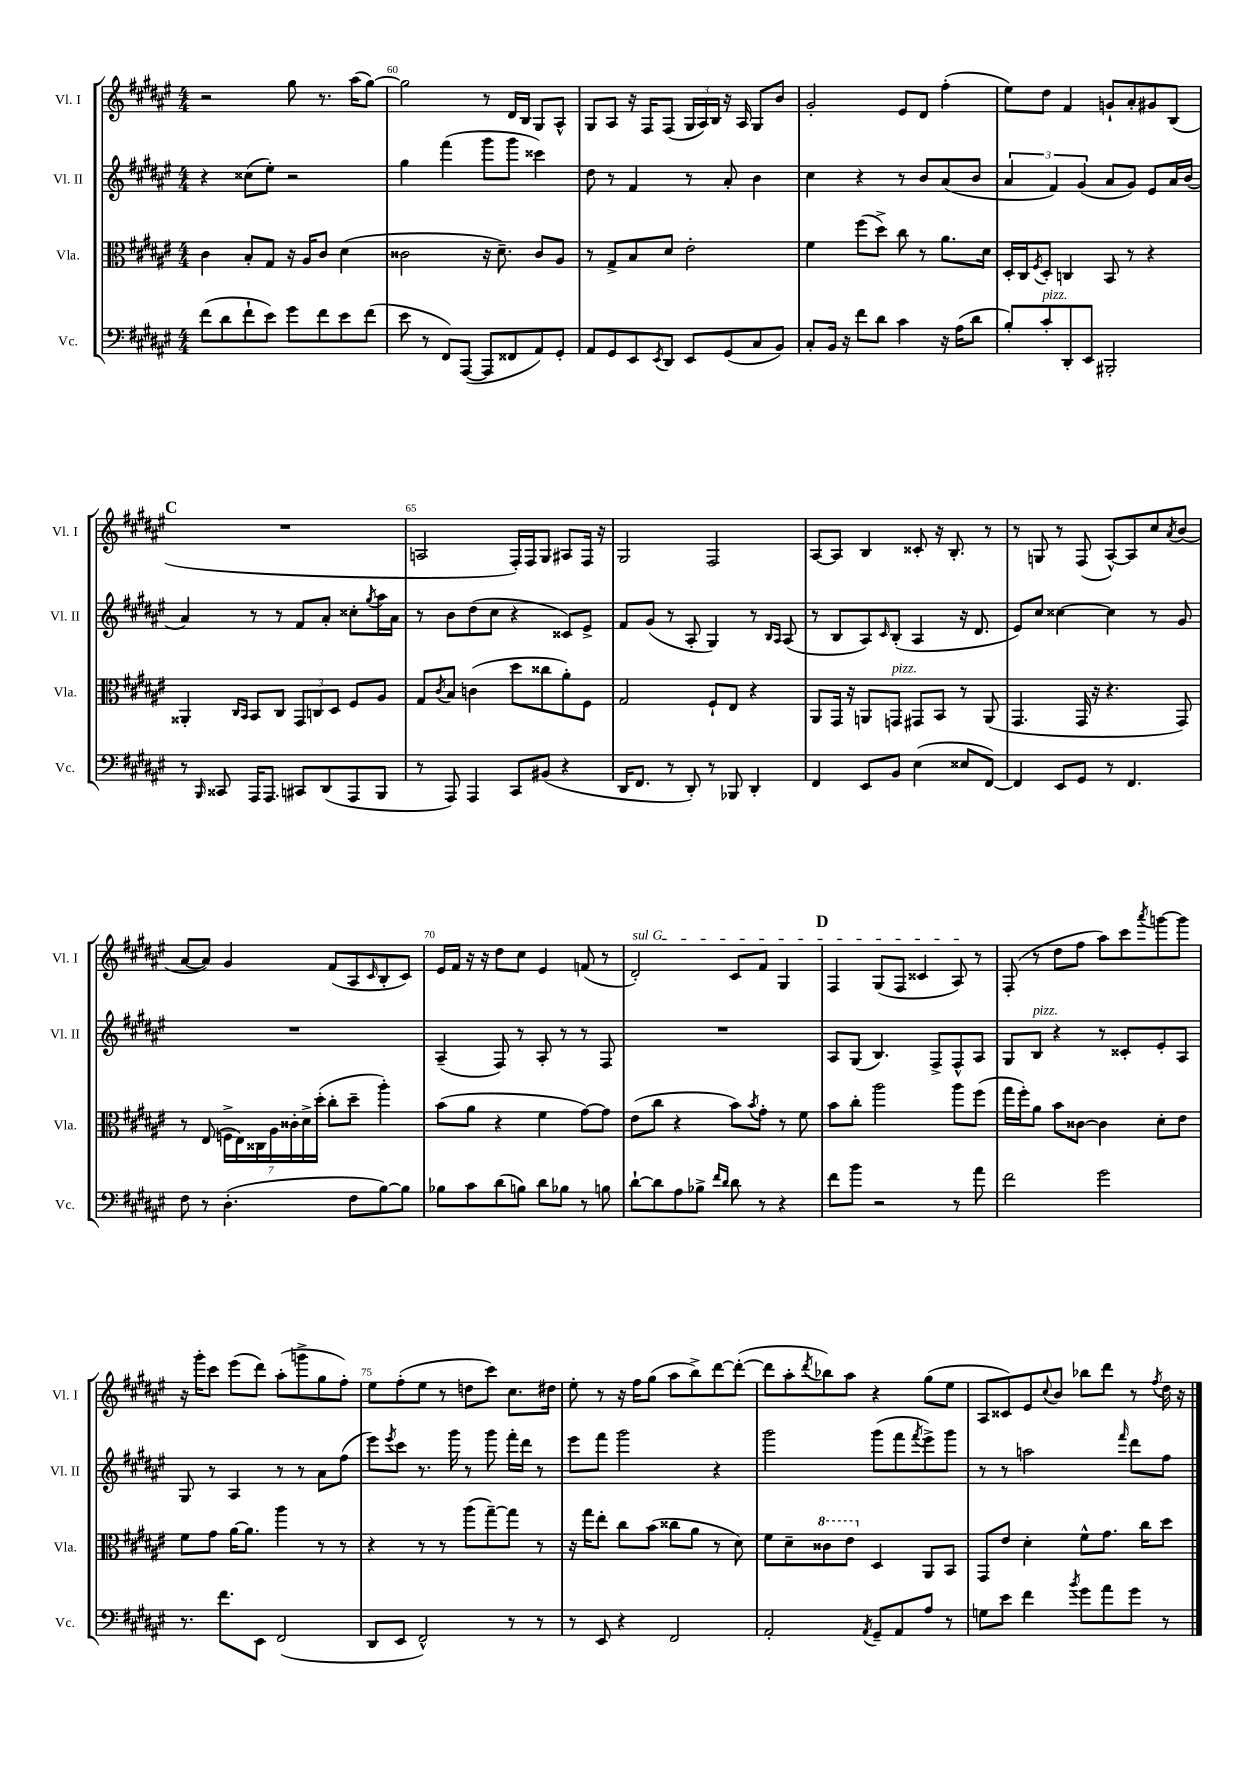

**kern	**kern	**kern	**kern
*staff4	*staff3	*staff2	*staff1
*clefF4	*clefC3	*clefG2	*clefG2
*k[f#c#g#d#a#e#]	*k[f#c#g#d#a#e#]	*k[f#c#g#d#a#e#]	*k[f#c#g#d#a#e#]
*M4/4	*M4/4	*M4/4	*M4/4
(8f#	4c#	4r	2r
8d#	.	.	.
8f#`	8B'	(8cc##	.
8e#)	8G#	8ee#')	.
8g#	16r	2r	8gg#
.	16A#	.	.
8f#	8c#	.	8.r
8e#	(4d#	.	.
.	.	.	(16aa#
(8f#	.	.	[8gg#)
=	=	=	=
8e#	2c##	4gg#	2gg#]
8r	.	.	.
8FF#)	.	(4fff#	.
([8AAA#	.	.	.
8AAA#]	16r	8ggg#	8r
.	8.d#~)	.	.
8FF##	.	8ggg#	16d#
.	.	.	16B
8AA#)	8c##	4ccc##)	8G#
8GG#'	8A#	.	8A#^^
=	=	=	=
8AA#	8r	8dd#	8G#
8GG#	8G#^	8r	8A#
8EE#	8B	4f#	16r
.	.	.	16F#
8qEE#	.	.	.
8DD#	8d#	.	(8F#
8EE#	2e#'	8r	24G#
.	.	.	24A#)
.	.	.	24B
(8GG#	.	8a#'	16r
.	.	.	16A#
8C#	.	4b	8G#
8BB)	.	.	8b
=	=	=	=
8C#'	4f#	4cc#	2g#'
16BB	.	.	.
16r	.	.	.
8f#	(8ff#	4r	.
8d#	8dd#^)	.	.
4c#	8cc#	8r	8e#
.	8r	8b	8d#
16r	8.a#	(8a#	(4ff#'
(16A#	.	.	.
8d#	.	8b	.
.	16d#	.	.
=	=	=	=
8B')	16D#'	6a#	8ee#)
.	16C#	.	.
.	8qF#	.	.
8c#'	8D#'	.	8dd#
.	.	6f#)	.
8DD#'	4C	.	4f#
.	.	(6g#	.
8EE#	.	.	.
2BBB#'	8BB	8a#	8g`
.	8r	8g#)	8a#'
.	4r	8e#	8g#
.	.	16a#	(8B
.	.	(16b	.
=	=	=	=
8r	4AA##'	4a#)	1r
16qqBBB	.	.	.
8CC##	.	.	.
.	16qqC#	.	.
.	16qqBB	.	.
16AAA#	8BB	8r	.
8.AAA#	.	.	.
.	8C#	8r	.
8CC#	12GG#	8f#	.
.	12C	.	.
(8DD#	.	8a#'	.
.	12D#	.	.
8AAA#	8F#	8cc##'	.
.	.	8qgg#	.
8BBB	8A#	16aa#	.
.	.	16a#	.
=	=	=	=
8r	8G#	8r	2A
.	8qc#	.	.
8AAA#)	8B	8b	.
4AAA#	(4c	(8dd#	.
.	.	8cc#	.
8CC#	8dd#	4r	16F#')
.	.	.	16F#
(8BB#	8cc##	.	8G#
4r	8a#')	8c##)	8A#
.	8F#	8e#^	16F#
.	.	.	16r
=	=	=	=
16DD#	2G#	8f#	2G#
8.FF#	.	.	.
.	.	(8g#	.
8r	.	8r	.
8DD#')	.	8A#'	.
8r	8F#`	4G#)	2F#
8BBB-	8E#	.	.
4DD#'	4r	8r	.
.	.	16qqB	.
.	.	16qqA#	.
.	.	(8A#	.
=	=	=	=
4FF#	8AA#	8r	[8A#
.	16GG#	8B	8A#]
.	16r	.	.
8EE#	8AA	8A#)	4B
.	.	16qqc#	.
8BB	8GG	(8B'	.
(4E#	8GG#	4A#	8c##'
.	8BB	.	16r
.	.	.	8.B'
8E##	8r	16r	.
.	.	8.d#	.
[8FF#)	(8AA	.	8r
=	=	=	=
4FF#]	4.GG#	8e#)	8r
.	.	8cc#	8G
8EE#	.	[4cc##	8r
8GG#	16GG#	.	(8F#
.	16r	.	.
8r	4.r	4cc##]	[8A#^^)
4.FF#	.	.	8A#]
.	.	8r	8cc#
.	.	.	8qa#
.	8GG#)	8g#	(8b
=	=	=	=
8F#	8r	1r	[8a#
8r	(8E#	.	8a#])
(4.D#'	28F^	.	4g#
.	28E#)	.	.
.	28C##	.	.
.	28A#	.	.
.	28c##'	.	.
.	28d#^	.	.
.	(28dd#'	.	.
.	8cc#'	.	(8f#
8F#	8dd#~	.	8A#
.	.	.	16qqc#
[8B)	4aa#')	.	8B'
8B]	.	.	8c#)
=	=	=	=
8B-	(8b	(4A#~	16e#
.	.	.	16f#
8c#	8a#	.	16r
.	.	.	16r
(8d#	4r	8F#)	8dd#
8B)	.	8r	8cc#
8d#	4f#	8A#'	4e#
8B-	.	8r	.
8r	[8g#)	8r	(8f
8B	8g#]	8F#	8r
=	=	=	=
[8d#`	(8e#	1r	2d#')
8d#]	8cc#	.	.
8A#	4r	.	.
8B-^	.	.	.
16qqf#	.	.	.
16qqd#	.	.	.
8d#	8b)	.	8c#
.	8qb	.	.
8r	8g#'	.	8f#
4r	8r	.	4G#
.	8f#	.	.
=	=	=	=
8f#	8b	8A#	4F#
8b	8cc#'	(8G#	.
2r	2aa#	4.B)	(8G#
.	.	.	8F#
.	.	.	4c##
.	.	8F#^	.
8r	8aa#	8F#^^	8A#)
8a#	(8ff#	8A#	8r
=	=	=	=
2f#	16gg#	8G#	(8F#'
.	16ff#')	.	.
.	8a#	8B	8r
.	8b	4r	8dd#
.	[8c##	.	8ff#
2g#	4c##]	8r	8aa#)
.	.	8c##'	8ccc#
.	.	.	8qaaa#
.	8d#'	8e#'	[8ggg
.	8e#	8A#	8ggg]
=	=	=	=
8.r	8f#	8G#	16r
.	.	.	16ggg#'
.	8g#	8r	8ccc#
8.f#	.	.	.
.	[16a#	4A#	(8eee#
.	8.a#]	.	.
8EE#	.	.	8ddd#)
(2FF#	4aa#	8r	(8aa#'
.	.	8r	8ggg^
.	8r	8a#	8gg#
.	8r	(8ff#	8ff#')
=	=	=	=
8DD#	4r	8eee#)	8ee#
.	.	8qeee#	.
8EE#	.	8ccc#	(8ff#'
2FF#^^)	8r	8.r	8ee#
.	8r	.	8r
.	.	16ggg#	.
.	(8aa#	8r	8dd
.	[8gg#~)	8ggg#	8ccc#)
8r	8gg#]	16fff#'	8.cc#
.	.	16ddd#	.
8r	8r	8r	.
.	.	.	16dd#
=	=	=	=
8r	16r	8eee#	8ee#'
.	16gg#	.	.
8EE#	8ee#'	8fff#	8r
4r	8cc#	2ggg#	16r
.	.	.	16ff#
.	(8b	.	(8gg#
2FF#	8cc##	.	8aa#
.	8a#	.	8bb^)
.	8r	4r	[8ddd#
.	8d#)	.	(8ddd#'_
=	=	=	=
2AA#'	8f#	2ggg#	8ddd#]
.	8d#~	.	8aa#'
.	.	.	8qddd#
.	8cc##	.	8bb-)
.	8ee#	.	8aa#
8qAA#	.	.	.
8GG#~	4D#	(8ggg#	4r
8AA#	.	8fff#	.
.	.	8qfff#	.
8A#	8AA#	8eee#^)	(8gg#
8r	8BB	8ggg#	8ee#
=	=	=	=
8G	8GG#	8r	8A#
8e#	8e#	8r	8c##)
4f#	4d#'	2aa	8e#
.	.	.	8qqcc#
.	.	.	8b
8qb	.	.	.
8g#	8f#^^	.	8bb-
8a#	8.g#	.	8ddd#
.	.	16qqfff#	.
8g#	.	8ddd#	8r
.	16cc#	.	.
.	.	.	8qff#
8r	8dd#	8ff#	16dd#
.	.	.	16r
==	==	==	==
*-	*-	*-	*-
